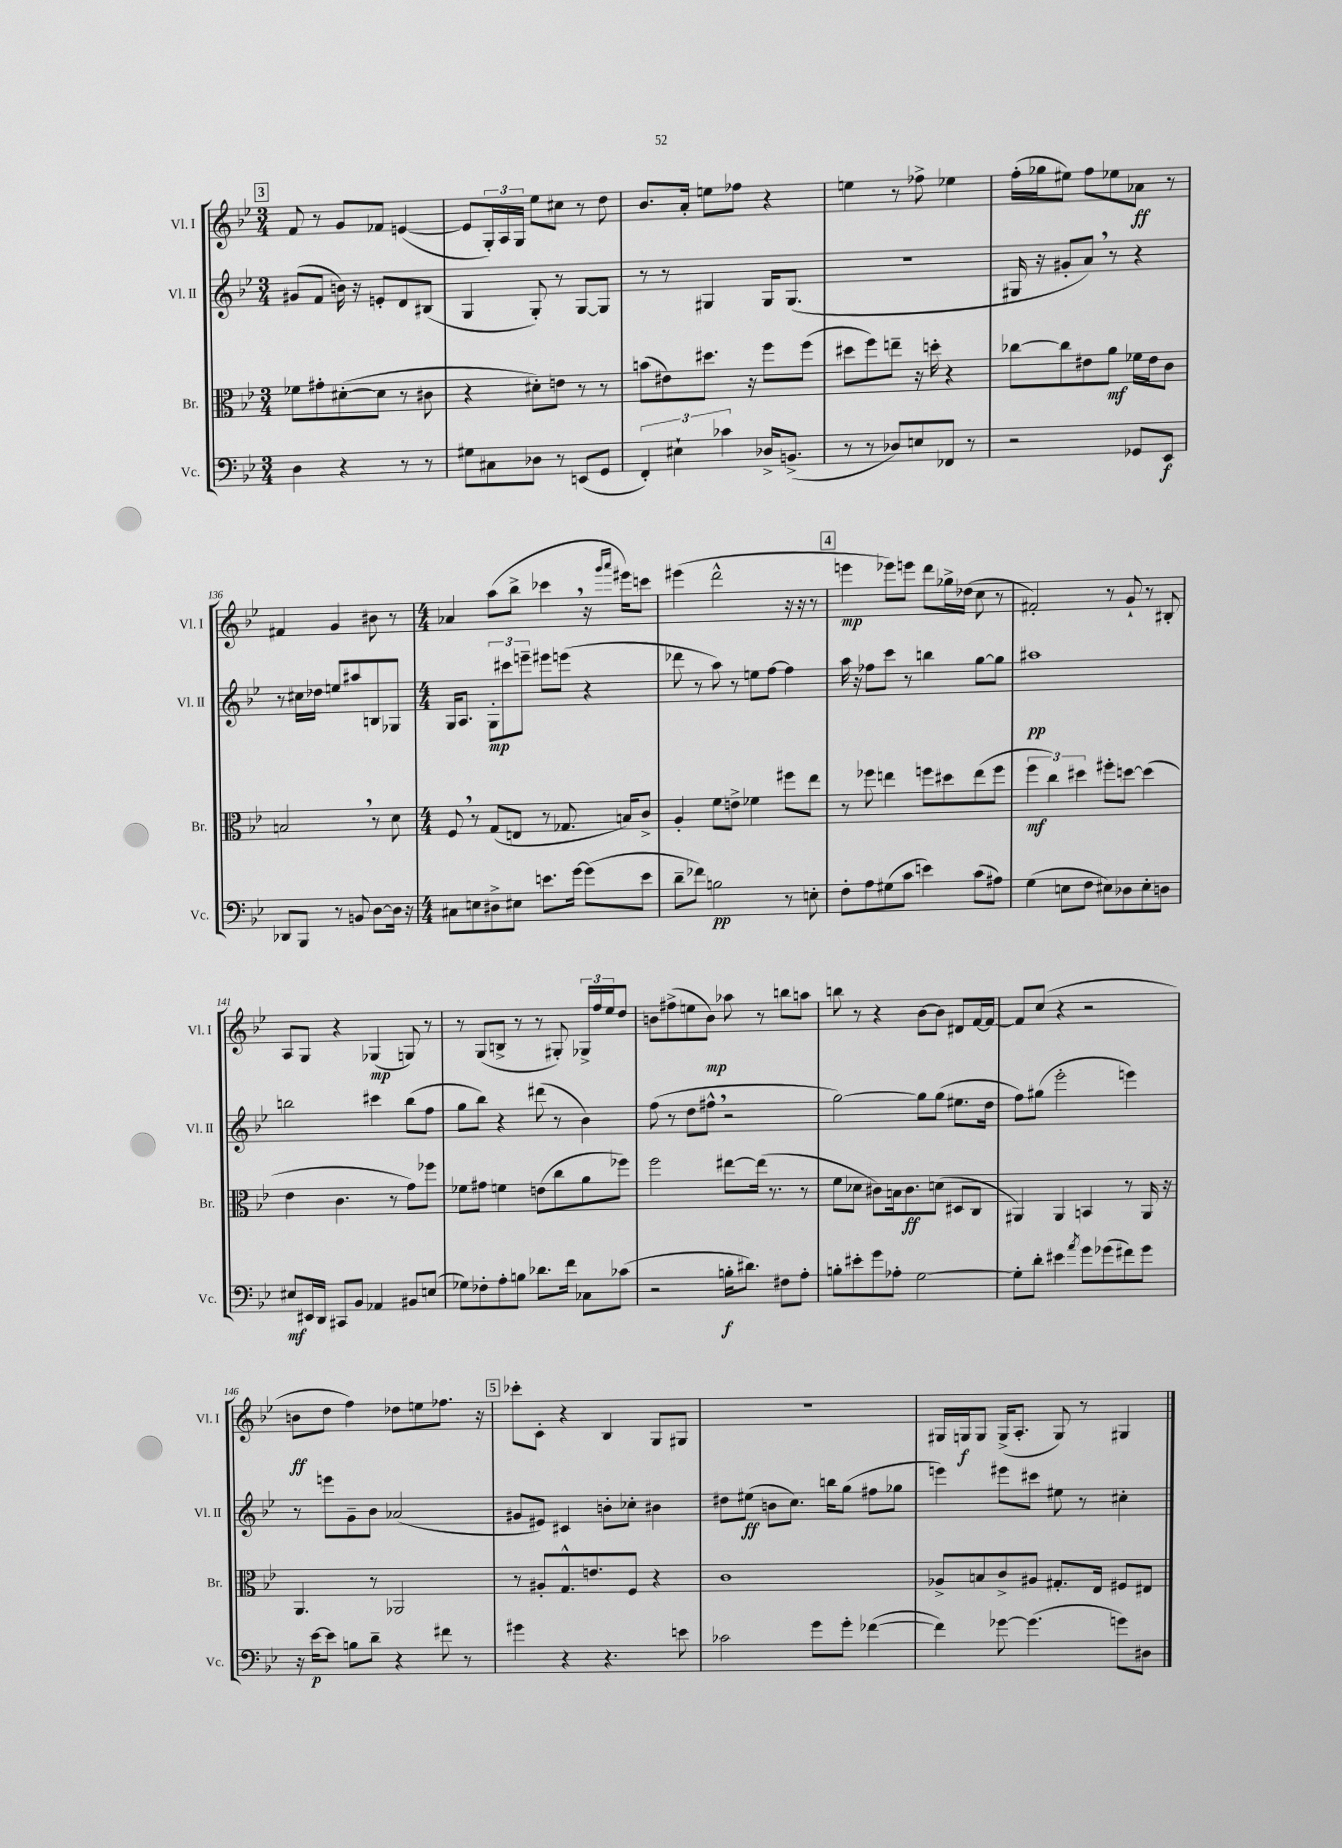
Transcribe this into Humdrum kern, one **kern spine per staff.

**kern	**kern	**kern	**kern
*staff4	*staff3	*staff2	*staff1
*clefF4	*clefC3	*clefG2	*clefG2
*k[b-e-]	*k[b-e-]	*k[b-e-]	*k[b-e-]
*M3/4	*M3/4	*M3/4	*M3/4
4D	8f-	(8g#	8f
.	8g#'	8f	8r
4r	([8d#'	16b)	8g
.	.	16r	.
.	8d#]	8e'	8f-
8r	8r	8d	([4e
8r	8c#	(8B#	.
=	=	=	=
8G#	4r	4G	8e]
8C#	.	.	24G')
.	.	.	24A
.	.	.	24G
8D-	8d#')	8G')	8ee-
8r	8e	8r	8cc#
(8EE	8r	[8G	8r
8GG	8r	8G]	8dd
=	=	=	=
6FF')	(8b	8r	8.b-
.	8e#)	8r	.
6E#`	.	.	.
.	.	.	16a'
.	8.dd#	4G#	8ee
6c-	.	.	.
.	.	.	8ff-
.	16r	.	.
16D-^	8ff	16G#	4r
(8.BB^	.	(8.G#	.
.	(8ff	.	.
=	=	=	=
8r	8dd#	2.r	4ee
8r	8ff)	.	.
8D-)	8ee~	.	8r
8E	16r	.	8ff-^
.	16dd'	.	.
8FF-	4r	.	4ee-
8r	.	.	.
=	=	=	=
2r	[8cc-	16G#	(16ff'
.	.	16r	16gg-
.	8cc-]	8g#'	8ee#)
.	8e#	8a)	8ff
.	8a	8r	8ee-
8GG-	16f-	4r	8a-
.	16e#	.	.
8EE-	8c	.	8r
=	=	=	=
8DD-	2B	8r	4f#
8BBB-	.	16cc#	.
.	.	16dd-	.
8r	.	8ee	4g
8BB	.	8aa#	.
[8D	8r	8B	8b#
16D]	8d	8G-	8r
16r	.	.	.
=	=	=	=
*M4/4	*M4/4	*M4/4	*M4/4
8C#	8F	16G	4a-
.	.	8.A	.
8E	8r	.	.
8D#^	(8G	12G'	(8aa
.	.	12ccc#	.
8E#	8E	.	8bb-^
.	.	12eee~	.
8.e	8r	8eee#	4ccc-
.	8.G-	(8eee	.
[16g	.	.	.
(8g]	.	4r	16r
.	.	.	16qqggg
.	.	.	16qqaaa
.	16B)	.	16eee#)
8e	8c^	.	8ccc
=	=	=	=
8d~	4A'	8ddd-	(4eee#
8f-)	.	8r	.
2B	8f	8aa)	2ddd^^
.	8e^	8r	.
.	4f-	8ee	.
.	.	[8ff	.
8r	8ff#	4ff]	16r
.	.	.	16r
8E'	8ee-	.	8r
=	=	=	=
8F'	8r	16aa	4eee
.	.	16r	.
8A	8ff-	8ff-	.
(8G#	4ee	8ccc	8eee-)
8c	.	8r	8eee
4e)	8ff	4bb	8ddd
.	8dd#	.	16gg-^
.	.	.	(16dd-
(8c	(8ee	[8gg	8cc
8A#)	8ff	8gg]	8r
=	=	=	=
(4G	6ff	1aa#	2f#')
.	6cc)	.	.
8E	.	.	.
.	6dd#	.	.
8F	.	.	.
8E#)	8ff#'	.	8r
8D-	[8dd	.	8g`
8E#'	(4dd]	.	8r
8D	.	.	8B#'
=	=	=	=
8E#	4e-	2bb	8A
16EE#	.	.	8G
16DD	.	.	.
8CC#	4.c	.	4r
8BB-	.	.	.
4AA-	.	4ccc#	(4G-
.	8r	.	.
8BB#	8g)	(8bb	8G)
(8E	8ff-	8ff	8r
=	=	=	=
8G-)	8f-	8gg	8r
8F-'	8g#	8bb-)	(8G
8A'	4f	4r	8B^
8B	.	.	8r
8.d-	(8e	(8ddd#	8r
.	8cc	8r	8G#')
16f	.	.	.
8C-	8a	4b-)	24G-^
.	.	.	24ff
.	.	.	24ee-
(8c-	8ff-)	.	8dd
=	=	=	=
2r	2ff	(8ff	8b
.	.	8r	(8ff#^
.	.	8dd	8ee
.	.	8ff#^^	8b)
16B'	[8ee#	2r	8aa-
8.d#)	.	.	.
.	(16ee#]	.	8r
.	8.r	.	.
8F#	.	.	8bb
8A'	8r	.	8aa
=	=	=	=
8B'	8f	[2gg)	8bb
8e#'	8d-	.	8r
8g	8c#)	.	4r
8A-'	16B	.	.
.	8.c#	.	.
[2G	.	8gg]	[8b-
.	(8d	(8gg	8b-]
.	8D#	8.ee#	8d#
.	8C	.	[16f
.	.	16dd	16f_
=	=	=	=
8G']	4AA#)	8ff)	8f]
8d'	.	(8gg#	(8cc
4e#	4AA#	2eee-'	4r
8qa	.	.	.
8g	4BB	.	2r
(8g-	.	.	.
8f#)	8r	4eee)	.
8g-	16AA#	.	.
.	16r	.	.
=	=	=	=
16r	4.AA	8r	8b
[16e-	.	.	.
8e-]	.	8eee	8dd
8B	.	8g~	4ff)
8d~	8r	8b-	.
4r	2AA-	(2a-	8dd-
.	.	.	8ee
8f#	.	.	8.ff-
8r	.	.	.
.	.	.	16r
=	=	=	=
4g#	8r	8g#	8ccc-'
.	8A#'	8e#)	8c'
4r	8.G^^	4c#	4r
.	8.e	.	.
4.r	.	8b'	4B-
.	8F	8cc-'	.
.	4r	4b#	8G
8e	.	.	8G#
=	=	=	=
2c-	1c	8dd#	1r
.	.	(8ee#	.
.	.	8b	.
.	.	8.cc)	.
8g	.	.	.
.	.	16bb	.
8g'	.	(8gg	.
([4f-	.	8ff#	.
.	.	8gg-	.
=	=	=	=
4f-])	8A-^	4eee)	16G#
.	.	.	16G
.	8B	.	8G
[8g-	8c^	8eee#	(16G^
.	.	.	8.A'
(4.g-]	8A#	8ccc#	.
.	8.G#'	8ee#	8G)
.	.	8r	8r
.	16E-	.	.
8g)	8F#	4cc#'	4G#
8D#	8E#	.	.
==	==	==	==
*-	*-	*-	*-
